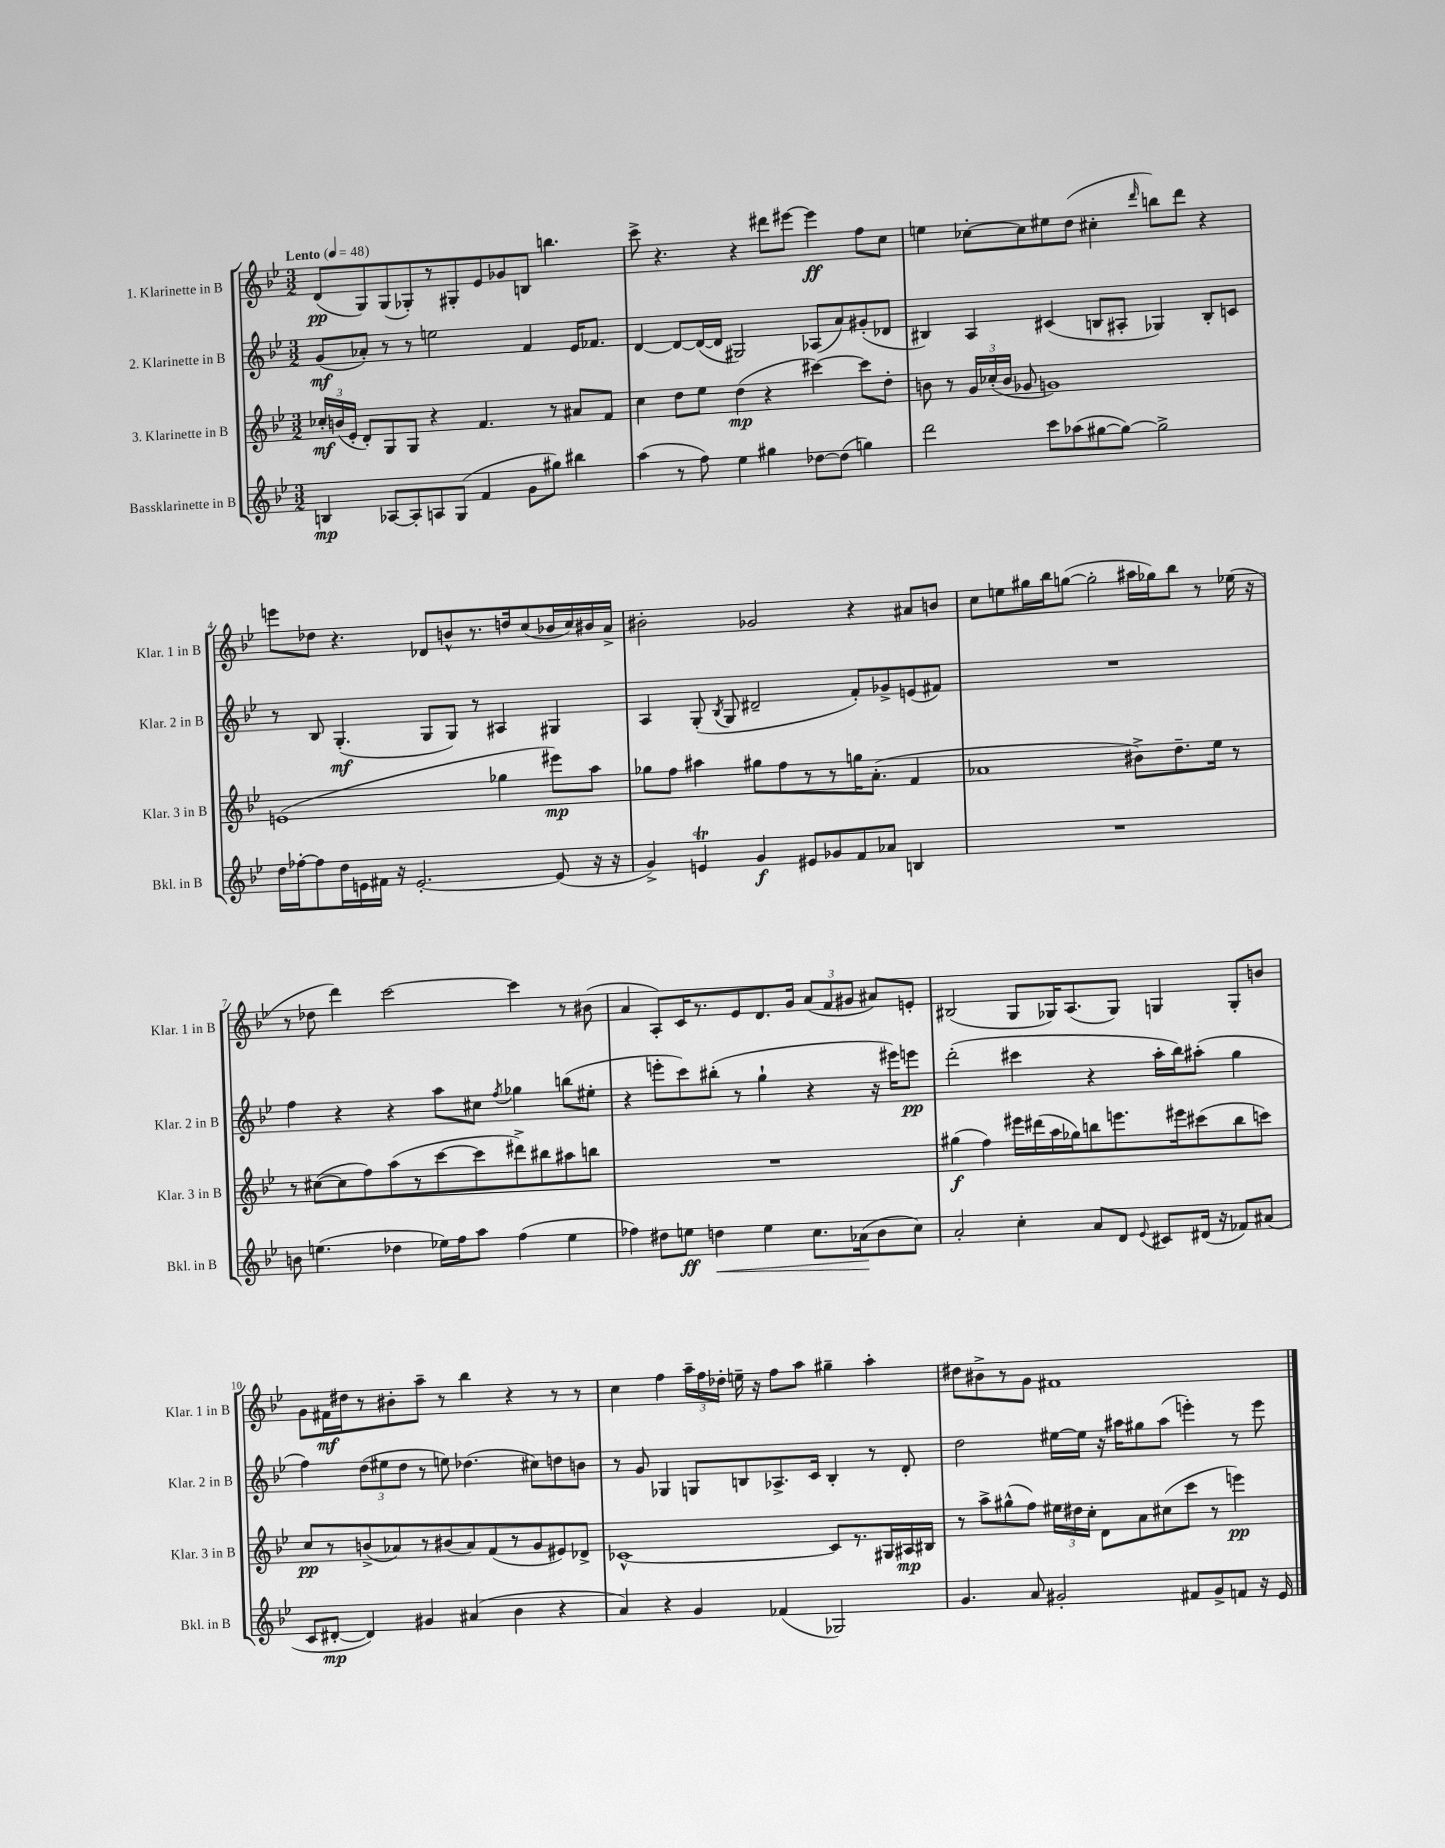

**kern	**kern	**kern	**kern
*staff4	*staff3	*staff2	*staff1
*clefG2	*clefG2	*clefG2	*clefG2
*k[b-e-]	*k[b-e-]	*k[b-e-]	*k[b-e-]
*M3/2	*M3/2	*M3/2	*M3/2
*MM48	*MM48	*MM48	*MM48
4B	24cc-'	(8g	(8d
.	(24b	.	.
.	24e-'	.	.
.	8d')	8a-')	8G)
[8A-	8G	8r	(8G
8A-']	8G	8r	8G-')
8A	4r	2ee	8r
(8G	.	.	8G#'
4f	4.f	.	8e-
.	.	.	8g-
8g	.	4f	8B
8gg#)	8r	.	4.bb
4bb#	8a#	16e-	.
.	.	8.f-	.
.	8f	.	.
=	=	=	=
(4aa	4cc	[4d	8ccc^
.	.	.	4.r
8r	8dd	8d_	.
8ff)	8ee-	(16d_	.
.	.	16d]	.
4ee-	(4dd	2G#)	4r
4gg#	4r	.	8ddd#
.	.	.	[8eee#
[8dd-	[4ccc#)	(8A-	4eee#]
(8dd-]	.	8a)	.
4gg)	8ccc#]	(8g#'	8ff
.	8dd'	8d-	8cc
=	=	=	=
2ddd	8b	4B#)	4ee
.	8r	.	.
.	24g	4A	[8cc-'
.	(24cc-'	.	.
.	24b	.	.
.	8g-	.	8cc-]
8ccc	1g)	(4c#	8ee#
(8aa-	.	.	(8dd
[8gg#	.	8B	4cc#'
8gg#_)	.	8A#'	.
.	.	.	16qqddd
2gg#^]	.	4G-)	8bb)
.	.	.	8ddd
.	.	8B'	4r
.	.	8c	.
=	=	=	=
16dd	(1e	8r	8eee
[16ff-'	.	.	.
8ff-]	.	8B-	8dd-
16dd	.	(4.G'	4.r
16e	.	.	.
16f#	.	.	.
16r	.	.	.
[2.e'	.	.	.
.	.	8G	8d-
.	.	8G)	8b^^
.	.	8r	8.r
.	4gg-	4A#	.
.	.	.	16dd
.	.	.	(8cc
(8e]	8eee#)	4G#	16b-
.	.	.	16cc)
16r	8aa	.	16b#
16r	.	.	16a^
=	=	=	=
4g^)	8gg-	4A	2b#'
.	8ff	.	.
4e	4aa#	(8G'	.
.	.	8qB-	.
.	.	8G	.
4g	8gg#	2d#~	2g-
.	8ff	.	.
8e#	8r	.	.
8g-	8r	.	.
8f	16gg	8f')	4r
.	(8.a'	.	.
8a-	.	8g-^	.
4B	4f	(8e	8a#
.	.	8f#)	8b
=	=	=	=
1.r	1a-	1.r	8cc
.	.	.	8ee
.	.	.	16gg#
.	.	.	16bb-
.	.	.	([8gg
.	.	.	2gg']
.	8b#^)	.	16aa#
.	.	.	16gg-)
.	8.dd~	.	8bb-
.	.	.	8r
.	16ee-	.	.
.	8r	.	(16ee-
.	.	.	16r
=	=	=	=
8b	8r	4ff	8r
(4.ee	([8cc#	.	8dd-
.	8cc#]	4r	4ddd)
.	8ff)	.	.
4dd-	(8aa	4r	[2ccc
.	8r	.	.
16ee-)	[8ccc	8aa	.
16ff	.	.	.
8aa	8ccc]	8cc#	.
.	.	8qff	.
(4ff	8ddd#^)	4gg-	4ccc]
.	8bb#	.	.
4ee-	8aa#	(8bb	8r
.	8bb	8ee#'	(8b#
=	=	=	=
4ff-)	1.r	4r	4a
8dd#	.	8eee'	8A')
8ee	.	8ccc)	16c
.	.	.	8.r
4dd	.	(8bb#'	.
.	.	8r	8e-
4ee	.	4gg`	8.d
.	.	.	16g
8.cc	.	4r	(12a
.	.	.	12f
.	.	.	12g#
(16a-	.	.	.
8b-	.	16r	8a#)
.	.	16eee#)	.
8cc)	.	8eee	8e'
=	=	=	=
2a'	(4gg#	(2ddd'	(2B#
.	4ff)	.	.
4cc'	16eee#	4ccc#	8G
.	(16ddd#	.	.
.	16aa	.	16G-)
.	16gg-)	.	(8.A
8a	8bb	4r	.
8d	8.eee	.	8G-)
8qqe-	.	.	.
8c#	.	16aa'	4G
.	16eee#	16bb-)	.
(16d#	(8ccc#	(8aa#'	.
16r	.	.	.
8f-)	8bb	4gg	8G'
(8a#	8ccc)	.	8b
=	=	=	=
8c	8cc	4ff)	8g
[8d#'	8r	.	16f#
.	.	.	16dd#
4d#])	(8b^	(12dd	8r
.	.	12ee#	.
.	8a-)	.	8b#'
.	.	12dd	.
4g#	8r	8r	8aa~
.	(8b#	8ee)	8r
(4a#	8a-)	(4.dd-	4bb-
.	(8f	.	.
4b-	8r	.	4r
.	8g	8cc#)	.
4r	8e#)	8dd	8r
.	8d-^	8b	8r
=	=	=	=
4a)	[1c-^^	8r	4cc
.	.	8g	.
4r	.	4G-	4ff
4g	.	8G	24aa~
.	.	.	24ff
.	.	.	24dd-'
.	.	8B	16ee~
.	.	.	16r
(4f-	.	8.A-^	8ff
.	.	.	8aa
.	.	16c	.
2G-)	8c-]	4B'	4gg#~
.	8.r	.	.
.	.	8r	4aa'
.	16G#	.	.
.	16A#	8d'	.
.	16B#	.	.
=	=	=	=
4.g	8r	2dd	8dd#
.	8aa^	.	8b#^
.	(8gg#^^	.	8r
8a	8ff)	.	8g
2g#'	24ee#	[16ee#	1f#
.	24dd#	.	.
.	.	16ee#]	.
.	24cc'	.	.
.	8d	16r	.
.	.	16aa#	.
.	8a	8gg#	.
.	(8cc#	(8aa#	.
8f#	8ccc	4eee')	.
8g#^	8r	.	.
8f	4eee)	8r	.
16r	.	8eee	.
16e-	.	.	.
==	==	==	==
*-	*-	*-	*-
